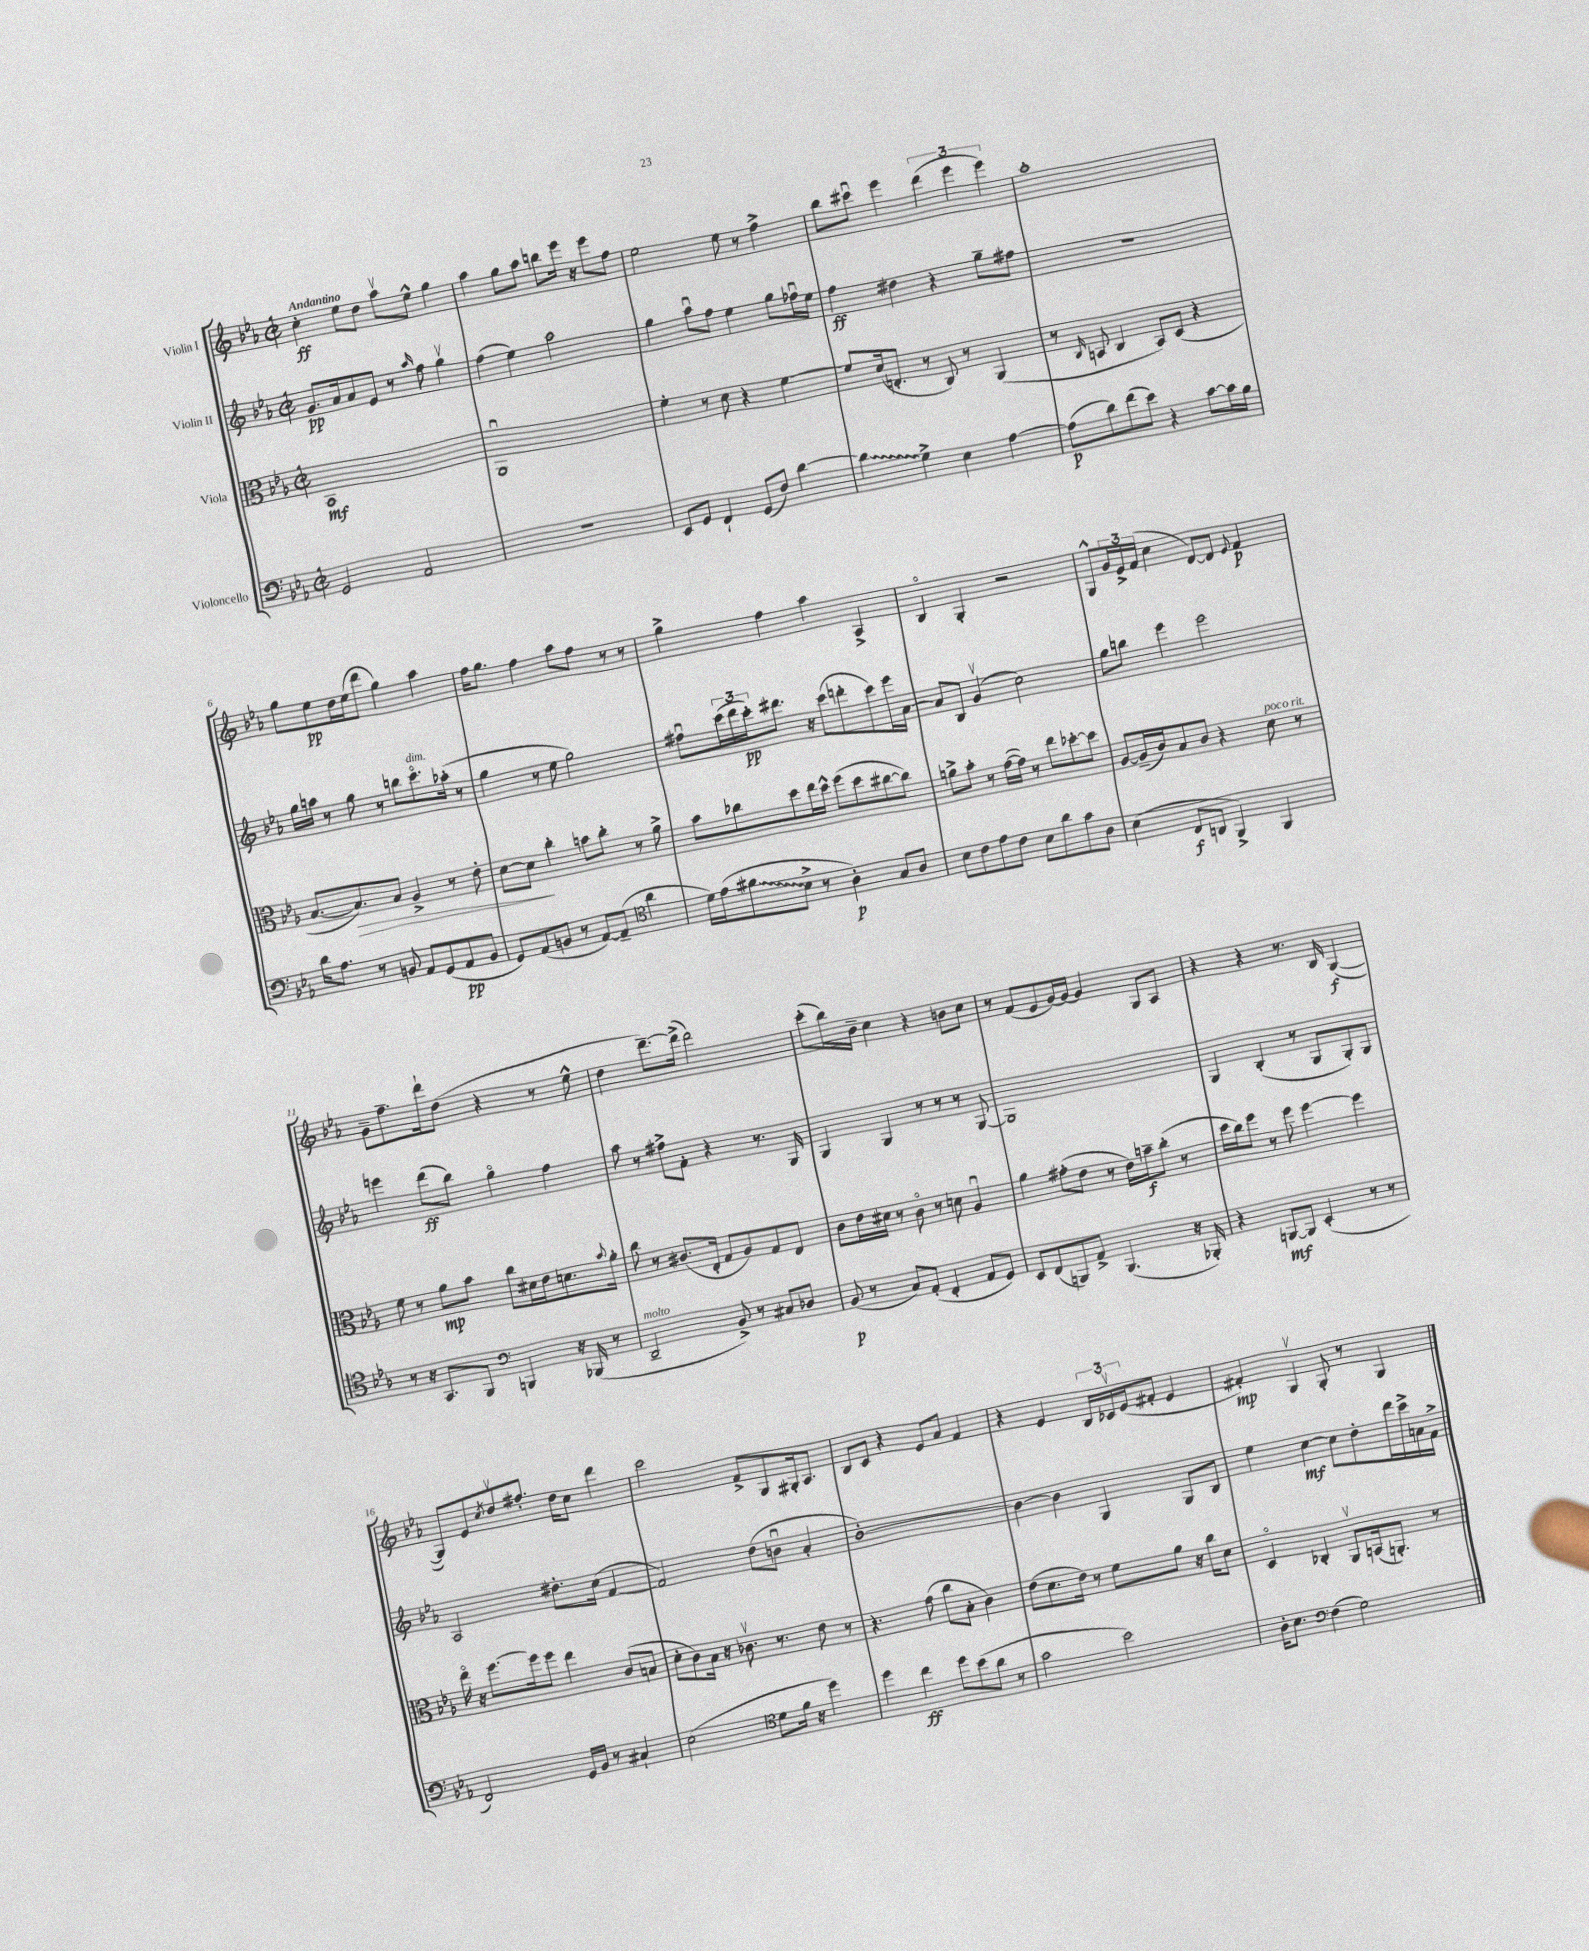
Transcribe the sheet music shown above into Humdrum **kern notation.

**kern	**kern	**kern	**kern
*staff4	*staff3	*staff2	*staff1
*clefF4	*clefC3	*clefG2	*clefG2
*k[b-e-a-]	*k[b-e-a-]	*k[b-e-a-]	*k[b-e-a-]
*M2/2	*M2/2	*M2/2	*M2/2
*met(c|)	*met(c|)	*met(c|)	*met(c|)
2GG	1BB-	8.g	4cc'
.	.	16a-	.
.	.	8a-	8ee-
.	.	8e-	8dd
2AA-	.	8r	8aa-v
.	.	16qqaa-	.
.	.	8ff	8ee-^^
.	.	4ggv	4gg
=	=	=	=
1r	1AA-u	(4ff	4aa-
.	.	4ee-)	8gg
.	.	.	8aa-
.	.	2aa-	8bb
.	.	.	16eee-
.	.	.	16r
.	.	.	8eee-
.	.	.	8ff
=	=	=	=
8EE-	4f'	4gg	2ee-
8GG	.	.	.
4FF`	8r	8aa-u	.
.	8d	8ff	.
(8GG	4r	4ee-	8ee-
8F)	.	.	8r
[4d	[4f	8gg	4ff^
.	.	16ff-u	.
.	.	16ee-	.
=	=	=	=
4d]	8f]	4ff	8bb-
.	(16d	.	8ccc#u
.	8.E'	.	.
4G^	.	4dd#	4eee-
.	8r	.	.
4E-	8C)	4r	(6ddd
.	8r	.	.
.	.	.	6eee-
[4A-	(4AA-	8gg~	.
.	.	.	6eee-)
.	.	8ff#	.
=	=	=	=
(8A-]	8r	1r	1aa-'
.	16qqC	.	.
8d)	8BB	.	.
(8f	4C	.	.
8e-)	.	.	.
4r	8BB)	.	.
.	(8D	.	.
[8c	4r	.	.
16c]	.	.	.
16B-	.	.	.
=	=	=	=
16d	[8.B-	16gg	8gg
8.A-	.	16aa	.
.	.	8r	8ee-
.	8.B-])	.	.
8r	.	8gg	16dd
.	.	.	(16ee-
8BB	8B-	8r	8ddd
8AA-	4A-^	8bb	4gg)
(8GG	.	8.ccco	.
8AA-	8r	.	4aa-
.	.	(16aa-'	.
8BB	8e-'	8r	.
=	=	=	=
8GG)	[8d	4gg	16ff
.	.	.	8.gg
(8AA-	8d]	.	.
8BB	4cc'	8r	4ff
8r	.	8ee-	.
[8AA-)	8b	2gg)	8aa-
(8AA-~]	8cc'	.	8ff
*clefC4	*	*	*
4a-	8r	.	8r
.	8a-^	.	8r
=	=	=	=
16d)	8b-	8ff#u	4gg^
(16e-	.	.	.
8f#	8cc-	(24ccc	.
.	.	24ddd	.
.	.	24ccc')	.
8B-^	8dd	8.ddd#	4ff
8r	16ee-	.	.
.	16dd^^	16r	.
4A-')	(8ff	(8ccc	4aa-
.	8dd	8ddd'	.
8G	[8cc#	8ccc)	4A-^
8A-	8cc#])	16eee-	.
.	.	[16a-	.
=	=	=	=
8B-	8a^	8a-]	4B-o
8c	8b-'	8B-	.
8e-	8r	(4gv	4G'
8c	([16g	.	.
.	16g])	.	.
8B-	8r	2cc)	2r
8a-	8ee-	.	.
8g	[8dd-'	.	.
8A-	8dd-]	.	.
=	=	=	=
(4B-	[8A-	8gg	8G^^
.	(16A-~]	8bb	24g
.	.	.	24e-^
.	16c)	.	.
.	.	.	(24f
8C	8B-	4eee-	4cc
8AA	8c	.	.
4FF^)	4r	2eee-	[8d)
.	.	.	8d]
.	.	.	8qqe-
4FF	8d	.	4f
.	8r	.	.
=	=	=	=
8r	8f	4eee	8g~
16r	8r	.	8.ff~
8.GG	.	.	.
.	8a-	(8ddd	.
.	.	.	16ddd`
8FF	8b-	8bb-)	(8dd
*clefF4	*	*	*
4BBB	8cc	4ggo	4r
.	16d#	.	.
.	16e-	.	.
16r	8.d	4ff	8r
(16BBB-	.	.	.
8r	.	.	8ee-^^
.	8qqb-	.	.
.	16a-'	.	.
=	=	=	=
2DD~	8cc	8aa-	4dd
.	8r	8r	.
.	(8.c#	8ff#^	[8.ddd~)
.	.	8f'	.
.	16E-'	.	(16ddd^]
8BB-^)	8G	4r	2ddd)
8r	8A-)	.	.
8C#	8G	8.r	.
8D-	8E-	.	.
.	.	16G	.
=	=	=	=
(8BB-	8c	4G	(8ccc'
8r	16e-	.	16bb-)
.	16d#	.	16b-~
8C)	8r	4G	4cc
(8AA-'	8co	.	.
4FF'	8r	8r	4r
.	8d	8r	.
8AA-	4A-u	8r	8b
8GG)	.	[8G	8cc
=	=	=	=
8EE-	4a-	1G]	8r
(8FF	.	.	(8f
8BBB)	(8g#'	.	8e-
8AA-^	8e-	.	[16g)
.	.	.	16g_
(4.BBB	8r	.	4g]
.	16e-)	.	.
.	16b~	.	.
.	(8cc'	.	8G
16r	8r	.	8A-
16BBB-')	.	.	.
=	=	=	=
4r	16dd	4G	4r
.	16cc)	.	.
.	8ff	.	.
[8BBB	8r	(4B-'	4r
8BBB]	8ff	.	.
(4EE-'	[4ff	8r	8.r
.	.	8G	.
.	.	.	16B-
8r	4ff]	8G')	([4G
8r	.	8G	.
=	=	=	=
2FF)	16ee-o	2A-	8G])
.	16r	.	.
.	[8.ff	.	8e-
.	.	.	8qcc
.	.	.	8ddv
.	16ff]	.	.
.	8ff	.	8.ff#'
16GG	4ee-	8.dd#'	.
16BB-	.	.	16dd
8r	.	.	8cc
.	.	(16cc	.
4C#`	(8c	[4f	4ddd
.	8B	.	.
=	=	=	=
(2E-	8d'	2f])	2ccc
.	8c)	.	.
.	16B-	.	.
.	16r	.	.
.	8.c-v	.	.
*clefC4	*	*	*
8d	.	(8dd	8f^
.	8.r	.	.
16f	.	8bu	8G
16r	.	.	.
4dd)	8e-	4a-'	16G#'
.	.	.	8.A-
.	8r	.	.
=	=	=	=
4dd	4.r	[1b-')	8B-
.	.	.	8c
4cc	.	.	4r
.	(8g	.	.
8dd	8cc	.	8e-
(8b-	8B-'	.	8a-
8a-	4c)	.	4f
8r	.	.	.
=	=	=	=
2g	(8e-	4b-_	4r
.	8.d	.	.
.	.	4b-]	4e-
.	16e-)	.	.
.	8r	.	.
2b-)	8f	4G	24B-
.	.	.	24c-v
.	.	.	(24e-
.	8a-	.	8f#'
.	16r	8G	4e-
.	16cc	.	.
.	8d	8B-	.
=	=	=	=
16A-'	4Do	4ee-	4f#')
8.B-	.	.	.
*clefF4	*	*	*
(4F	4C-'	[4cc	4Gv
2G)	8AA-v	8cc]	8G'
.	(16BB	8dd'	8r
.	8.AA')	.	.
.	.	16ddd	4G
.	.	16ccc^	.
.	8r	16a	.
.	.	16f^	.
==	==	==	==
*-	*-	*-	*-
